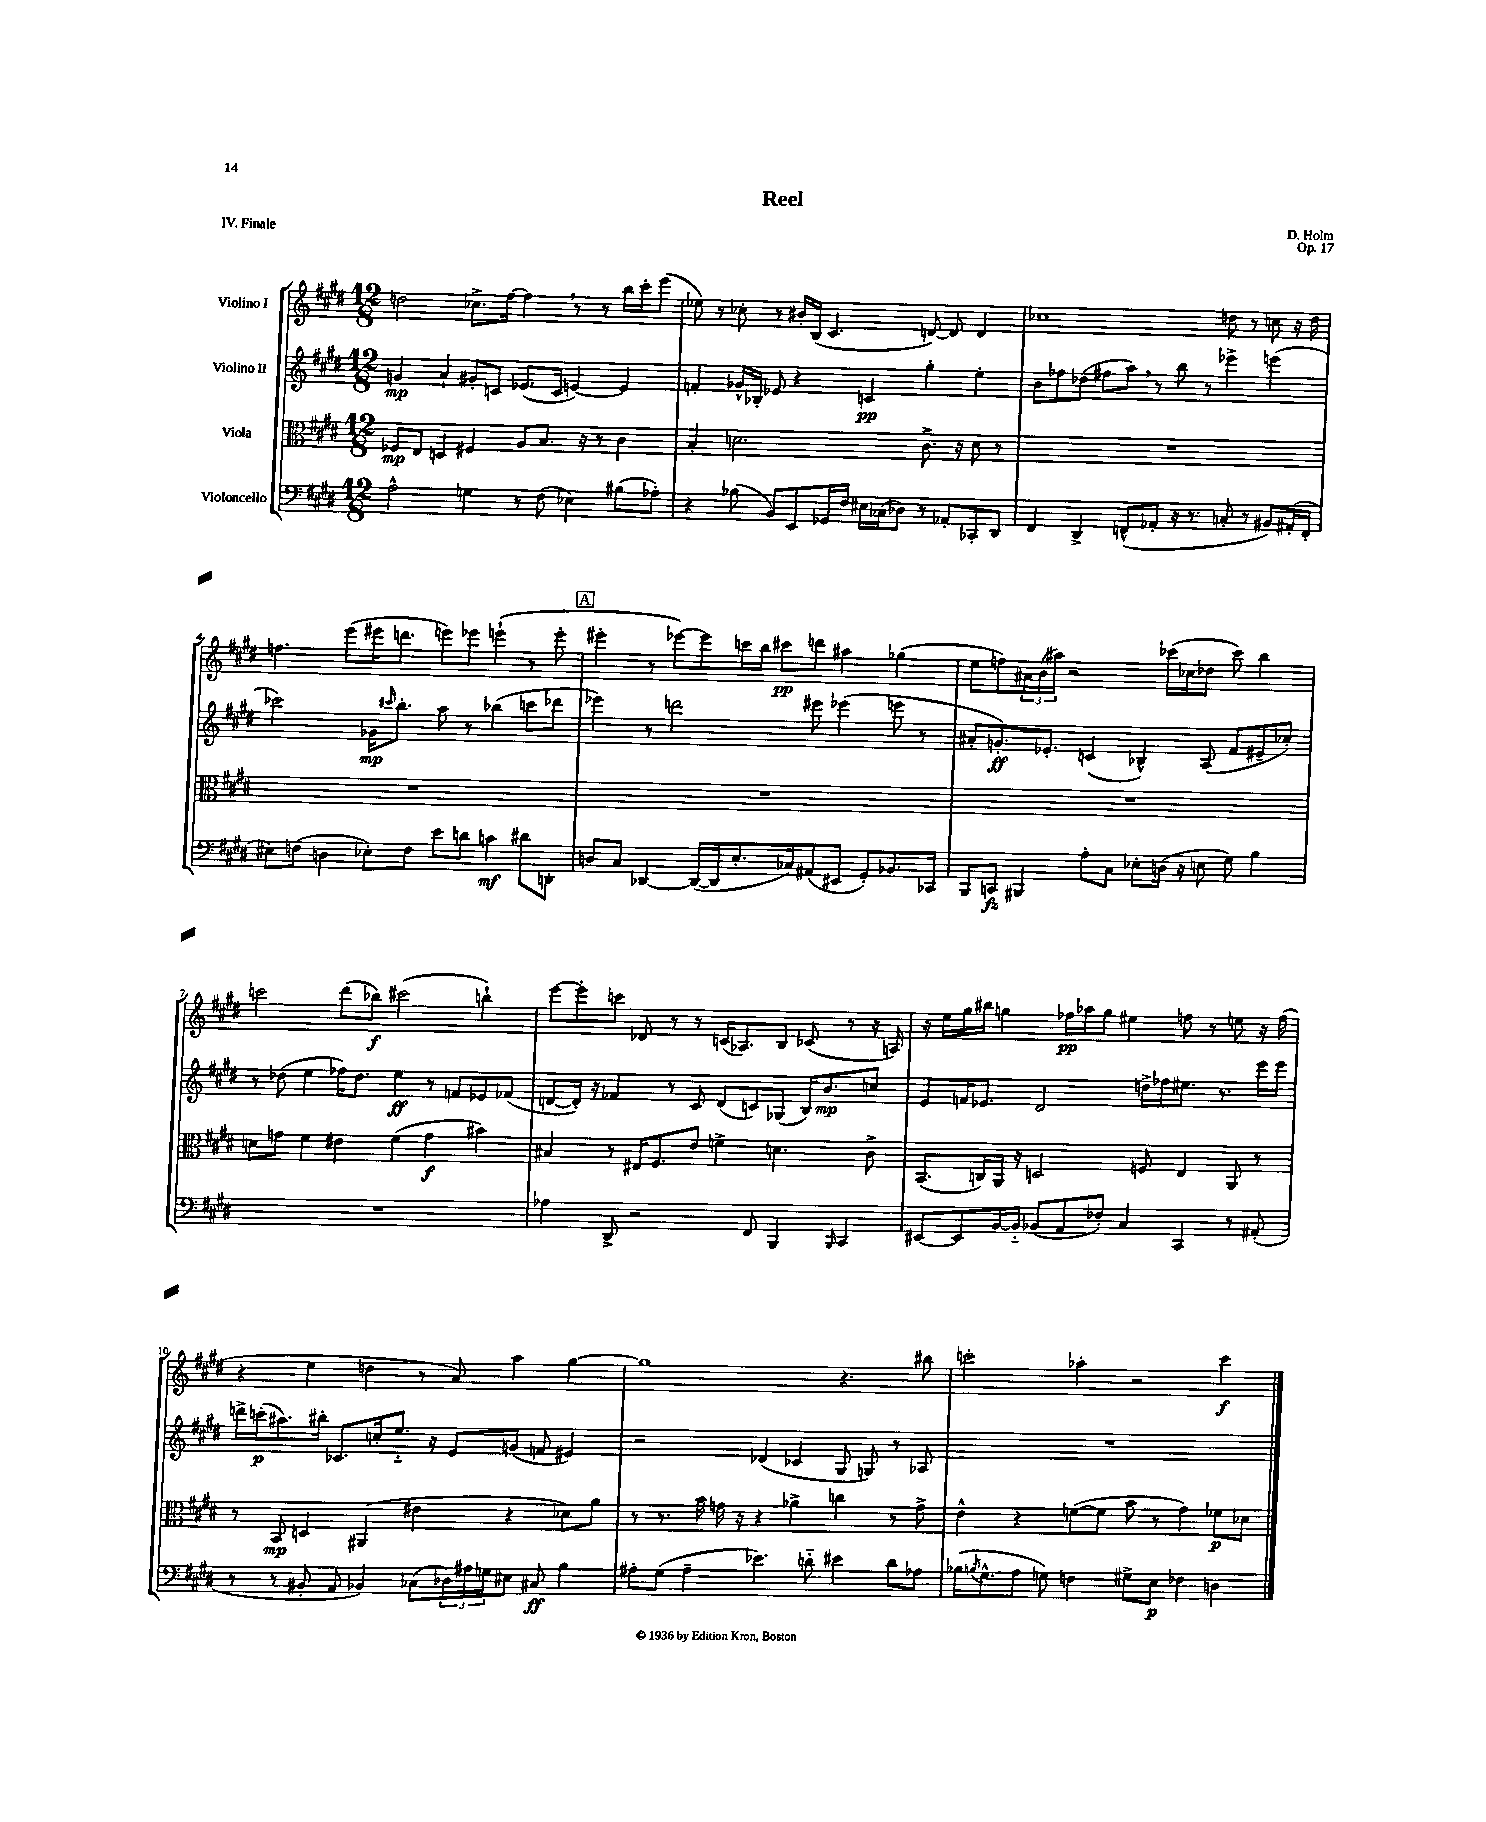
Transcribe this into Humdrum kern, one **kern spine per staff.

**kern	**kern	**kern	**kern
*staff4	*staff3	*staff2	*staff1
*clefF4	*clefC3	*clefG2	*clefG2
*k[f#c#g#d#]	*k[f#c#g#d#]	*k[f#c#g#d#]	*k[f#c#g#d#]
*M12/8	*M12/8	*M12/8	*M12/8
2A^^	8F-	4g	2dd
.	8E	.	.
.	4D	4a`	.
4G	4F#	8g#'	8.cc-^
.	.	8c	.
.	.	.	[16ff#
8r	8A	(8.e-	4ff#]
(8F#	8.B	.	.
.	.	16c	.
4E-)	.	[4e)	8r
.	16r	.	.
.	8r	.	8r
(8B#	4c#	4e]	16bb
.	.	.	16ccc#'
8A-')	.	.	(8eee
=	=	=	=
4r	4B'	4f'	8ee-)
.	.	.	8r
(8B-	2.d	16g-^^	8cc-'
.	.	16B-'	.
8BB)	.	8e-	8r
8EE	.	4r	16b#'
.	.	.	(16B
16GG-	.	.	4.c#
16F#	.	.	.
16E#	.	4c	.
(16C-	.	.	.
8D-)	.	.	.
8r	8.c#^	4gg#'	[8d)
8AA-'	.	.	8d]
.	16r	.	.
8CC-'	8d	4ee'	4d
8DD#	8r	.	.
=	=	=	=
4FF#	1.r	8b	1cc-
.	.	8ff-	.
4DD#^	.	(8dd-	.
.	.	8ff#	.
(8FF^^	.	8aa)	.
8AA-'	.	8r	.
16r	.	8bb	.
8.r	.	.	.
.	.	8r	.
8C'	.	4eee-^	8dd
8r	.	.	8r
8BB#)	.	(4eee	8cc
(16AA#'	.	.	16r
16FF'	.	.	16dd
=	=	=	=
8E#)	1.r	2ccc-)	4.ff
(8F	.	.	.
4D	.	.	.
.	.	.	(8eee
8E-')	.	16g-	16eee#
.	.	16qqccc#	.
.	.	8.bb'	8.ddd
8F	.	.	.
8e	.	8aa	8eee)
8d	.	8r	8eee-
4c	.	(4bb-	(4eee`
8d#	.	8ccc	8r
8DD'	.	8ddd-	8eee'
=	=	=	=
8D	1.r	4eee-)	4eee#'
8C#	.	.	.
[4DD-	.	8r	8r
.	.	2ddd	[8eee-)
(16DD-_	.	.	8eee-]
16DD-]	.	.	.
8.E'	.	.	16ccc
.	.	.	16bb
.	.	.	8ccc#
16C-)	.	.	.
(8AA#	.	8eee#	8ddd
8EE#	.	(4eee-	4aa#
8GG#')	.	.	.
8.BB-	.	8eee	(4gg-
.	.	8r	.
16CC-	.	.	.
=	=	=	=
8BBB	1.r	8a#'	8ee
8CC	.	8.g')	8ff)
4BBB#	.	.	24a#
.	.	.	(24b
.	.	8.e-'	.
.	.	.	24aa#)
.	.	.	2r
8A'	.	(4c	.
8C#	.	.	.
8E-'	.	4B-^^)	.
(16D	.	.	(16ccc-
16r	.	.	16cc-
8E	.	(8A	8dd-
8G#)	.	8f#	8ccc-)
4B	.	8e#~	4bb
.	.	8cc-')	.
=	=	=	=
1.r	8d	8r	2ccc
.	8g	(8dd-	.
.	4f#	4ee	.
.	4e#	16ff-)	(8ddd#
.	.	8.dd-	.
.	.	.	8bb-)
.	(4f#	4ee	(2ccc#
.	4g	8r	.
.	.	8f	.
.	4b#)	8e-	4bb`)
.	.	(8f-	.
=	=	=	=
4A-	4B#	[8d	[8eee
.	.	16d'])	8eee']
.	.	16r	.
8DD#^	8r	4f-	8ccc
2r	16E#	.	8d-
.	8.F#	.	.
.	.	8r	8r
.	8e	8c#	8r
.	4f^	(8d	(16c
.	.	.	8.A-)
8FF#	.	8c)	.
4BBB	4.d	(8G-	8B
.	.	16B)	(8c-
.	.	8.b	.
16qqBBB	.	.	.
4CC#	.	.	8r
.	8c#^	8cc	16r
.	.	.	16A)
=	=	=	=
[8EE#	(8.BB	8e	16r
.	.	.	16ee
8EE#]	.	16f	16gg#
.	16C)	8.e-	16bb#
[16BB	16AA	.	4gg
16BB'~]	16r	.	.
(8BB-	2D	2d#	.
8AA	.	.	16ff-
.	.	.	16aa-
8F-')	.	.	8gg
4C#	.	.	4ee#
.	8F	16dd^	.
.	.	16ff-	.
4CC#	4E	8.ee#	8ff
.	.	.	8r
.	.	8.r	.
8r	8AA	.	8ee
(8AA#'	8r	16eee	16r
.	.	16eee	(16ff
=	=	=	=
8r	8r	16ddd^	4r
.	.	(16ccc'	.
8r	8BB	8.aa#)	.
8BB#'	4D	.	4ee
.	.	16bb#'	.
8AA	.	8.c-	.
4BB-)	(4AA#	.	4dd
.	.	16cc'	.
.	.	8.ee'~	.
(8C-	4e#	.	8r
.	.	16r	.
24D-)	.	8e	8a)
24A#	.	.	.
24G	.	.	.
8E#	4r	(8g	4aa
8C#	.	8f	.
4B	8d-)	4e#)	[4gg#
.	8a	.	.
=	=	=	=
8A#'	8r	2r	1gg#]
(8G#	8.r	.	.
4A#~	.	.	.
.	16b	.	.
.	16g	.	.
.	16r	.	.
4.e-)	4r	(4d-	.
.	4a-^	4c-	.
8d'~	.	.	.
4e#	4cc	8G#	4.r
.	.	8G)	.
8d	8r	8r	.
8A-	8g^	8A-	8bb#
=	=	=	=
(16B-	4e^^	1.r	2ccc'
8qB	.	.	.
8.G#^^	.	.	.
8A	4r	.	.
8G)	.	.	.
4F	([8f	.	4aa-'
.	8f]	.	.
8G#^	8b	.	2r
8E	8r	.	.
4F-	4g#)	.	.
4D	8f-	.	4ccc
.	8d-	.	.
==	==	==	==
*-	*-	*-	*-
